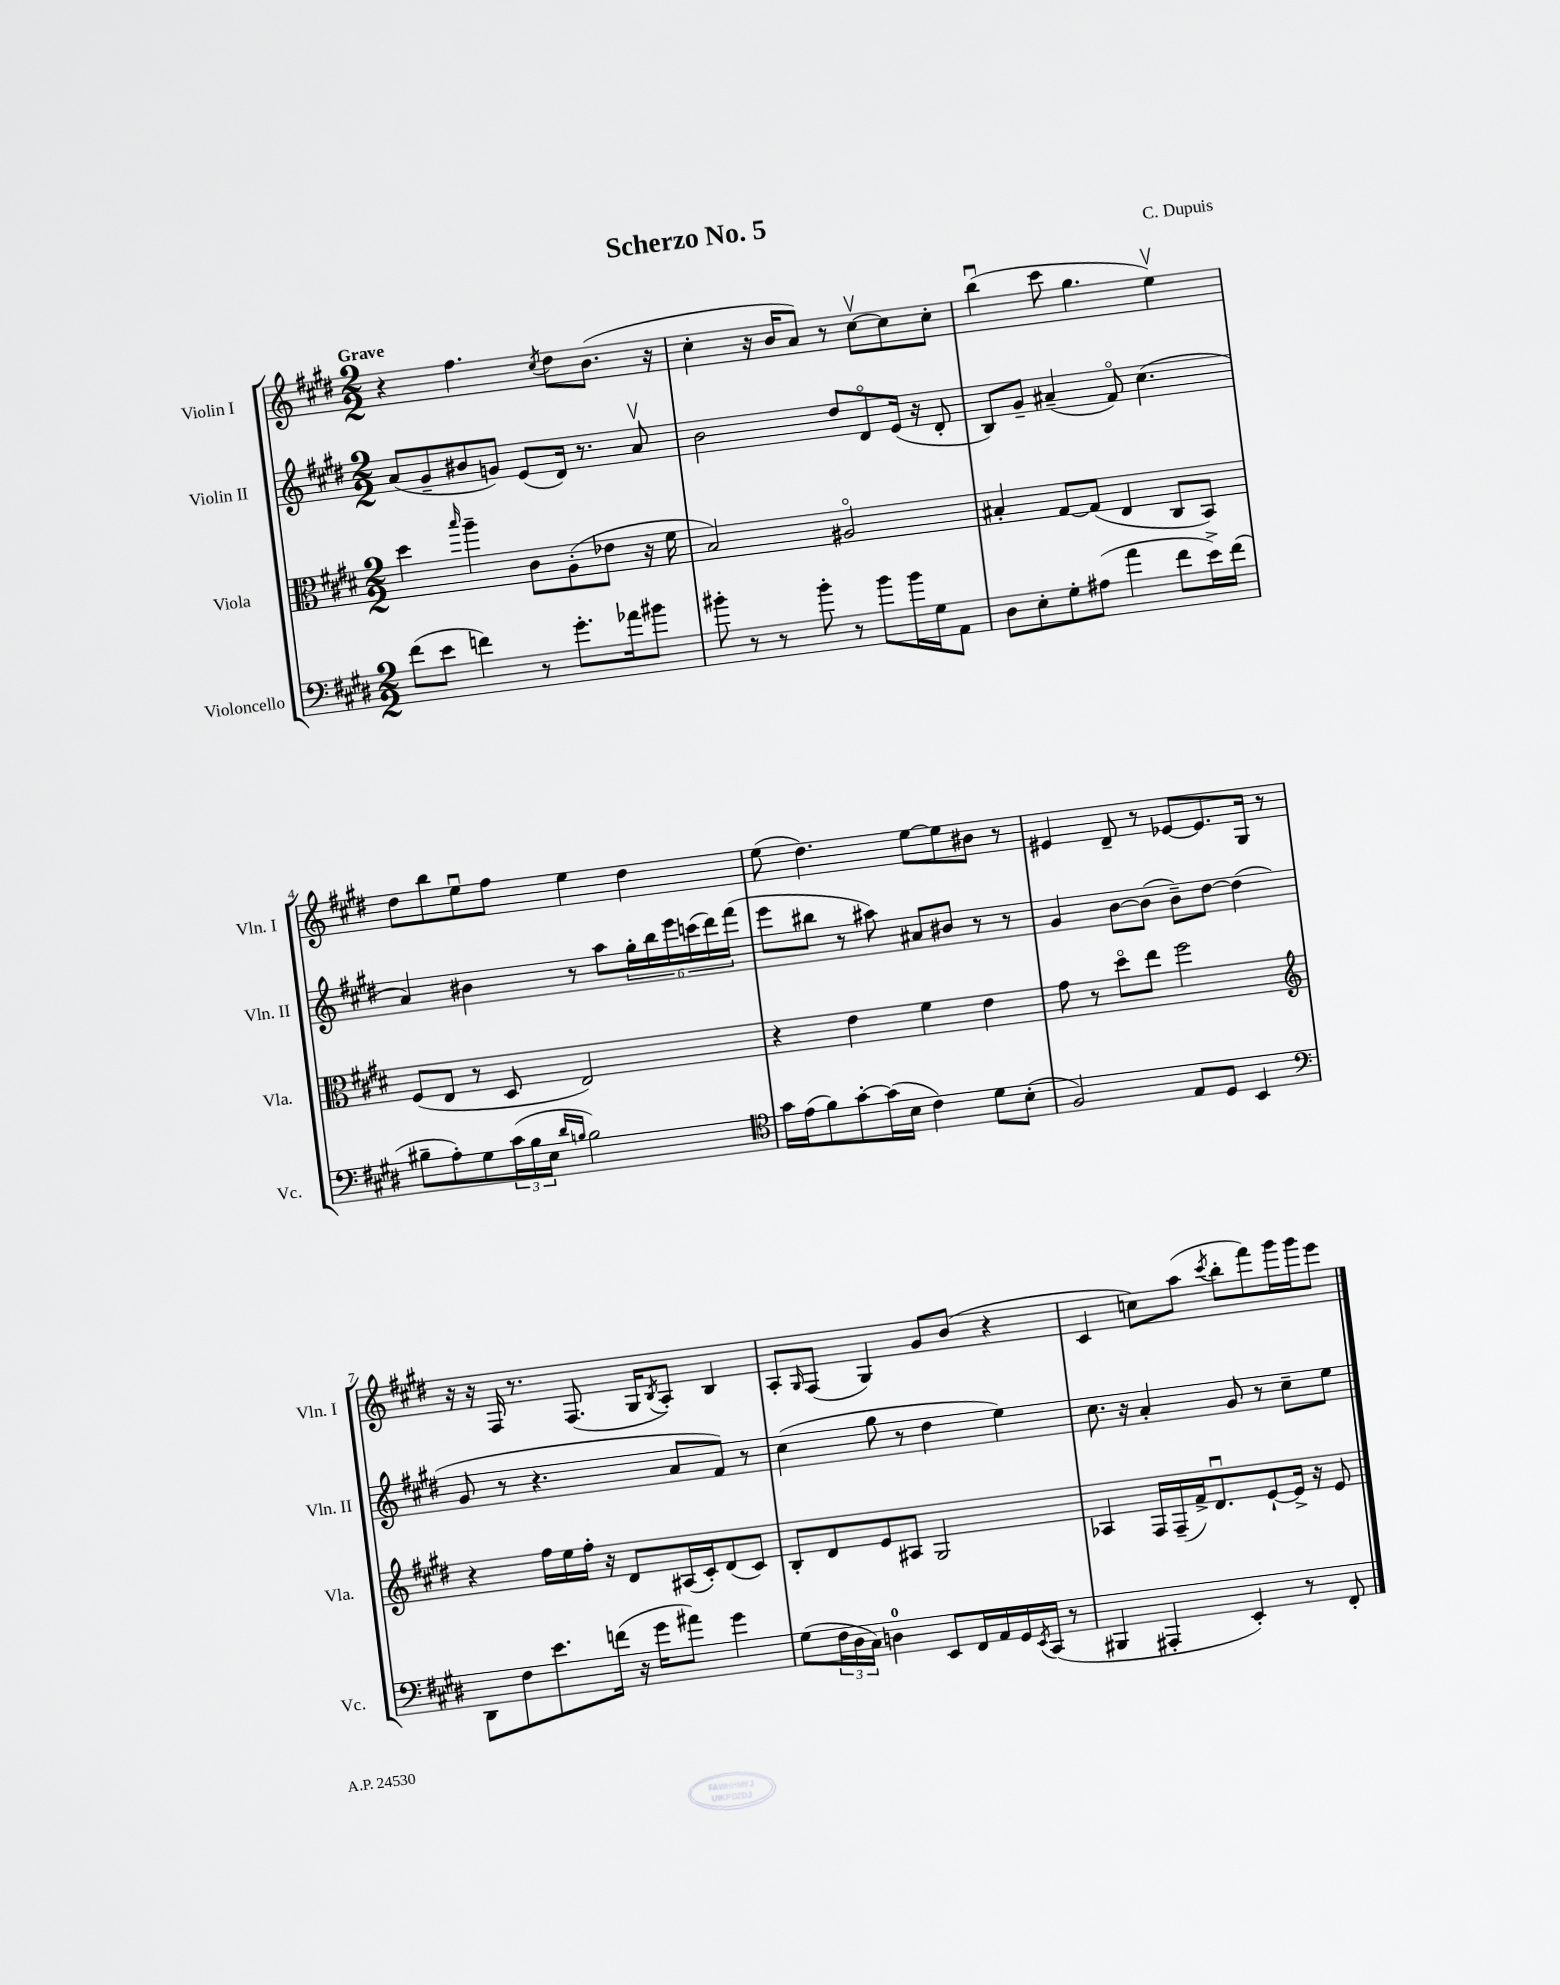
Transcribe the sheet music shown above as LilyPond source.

\header { title = "Scherzo No. 5" composer = "C. Dupuis" }
<<
\new StaffGroup <<
\new Staff = "s0" \with { instrumentName = "Violin I" shortInstrumentName = "Vln. I" } {
    \clef treble \key e \major \numericTimeSignature \time 2/2 \tempo "Grave"
    r4 fis''4. \acciaccatura { cis''8 } dis''8 b'8.( r16 |
    cis''4-. r16 b'16 a'8) r8 cis''8~\upbow cis''8 cis''8-. |
    b''4\downbow( cis'''8 gis''4. e''4\upbow) |
    dis''8 b''8 e''8\downbow fis''8 e''4 dis''4 |
    e''8( dis''4.) e''8~ e''8 bis'8 r8 |
    eis'4 dis'8-- r8 ees'8~ ees'8. gis16 r8 |
    r16 r16 fis16 r8. fis8.( gis16 \acciaccatura { b8 } a8-.) b4 |
    a8-. \grace { gis16 } fis8( gis4) gis'8 b'8( r4 |
    cis'4 c''8) a''8( \acciaccatura { cis'''8 } b''8-. fis'''8) gis'''16 gis'''16 e'''8 \bar "|." |
}
\new Staff = "s1" \with { instrumentName = "Violin II" shortInstrumentName = "Vln. II" } {
    \clef treble \key e \major \numericTimeSignature \time 2/2
    a'8( gis'8-- bis'8 g'8) e'8( dis'16) r8. a'8\upbow |
    b'2 dis''8 dis'8\flageolet e'16( r16 dis'8-. |
    b8) gis'8-- ais'4--( fis'8\flageolet) cis''4.( |
    a'4) bis'4 r8 a''8 \tuplet 6/4 { gis''16-. b''16 e'''16 c'''16( dis'''16) fis'''16( } |
    e'''8 bis''8 r8 ais''8) ais'8 bis'8 r8 r8 |
    gis'4 b'8~ b'8( b'8--) dis''8~ dis''4( |
    gis'8 r8 r4. a'8 fis'8) r8 |
    cis''4( gis''8 r8 dis''4 e''4) |
    cis''8. r16 a'4-. gis'8 r8 cis''8-- e''8 \bar "|." |
}
\new Staff = "s2" \with { instrumentName = "Viola" shortInstrumentName = "Vla." } {
    \clef alto \key e \major \numericTimeSignature \time 2/2
    dis''4 \grace { b''16 } a''4-- cis'8 a8-.( ees'8 r16 fis'16 |
    b2) ais2\flageolet |
    bis4-. gis8~ gis8( e4 cis8 b,8) |
    fis8( e8 r8 dis8 e2) |
    r4 e'4 fis'4 e'4 |
    gis'8 r8 dis''8\flageolet e''8 fis''2 |
    \clef treble r4 fis''16 e''16 fis''16-. r16 dis'8 ais16( cis'16-.) dis'8( cis'8) |
    b8-. dis'8 e'8 ais8 gis2 |
    aes4 fis16 fis16--( fis'16->) dis'8.\downbow e'8~-! e'16-> r16 e'8 \bar "|." |
}
\new Staff = "s3" \with { instrumentName = "Violoncello" shortInstrumentName = "Vc." } {
    \clef bass \key e \major \numericTimeSignature \time 2/2
    fis'8( e'8 f'4) r8 gis'8.-. aes'16 bis'8 |
    bis'8-. r8 r8 bis'8-. r8 bis'8 bis'16 gis16 a,8 |
    dis8 e8-. gis8-. ais8( a'4 fis'8 e'16->) fis'16( |
    bis8-- a8-.) gis8 \tuplet 3/2 { cis'16( bis16 e16 } \grace { dis'16 b16 } b2) |
    \clef tenor gis'16 e'16( fis'8) gis'8~-. gis'16( b16 cis'4) dis'8 b8-.( |
    fis2) e8 dis8 b,4 |
    \clef bass dis,8 fis8 e'8. f'16( r16 gis'16 ais'8) gis'4 |
    gis8( \tuplet 3/2 { fis16 dis16 cis16) } d4-0 e,8 fis,16 a,16 gis,16 \acciaccatura { e,8 } cis,16( r8 |
    bis,,4 ais,,4-. e,4-.) r8 fis,8-. \bar "|." |
}
>>
>>
